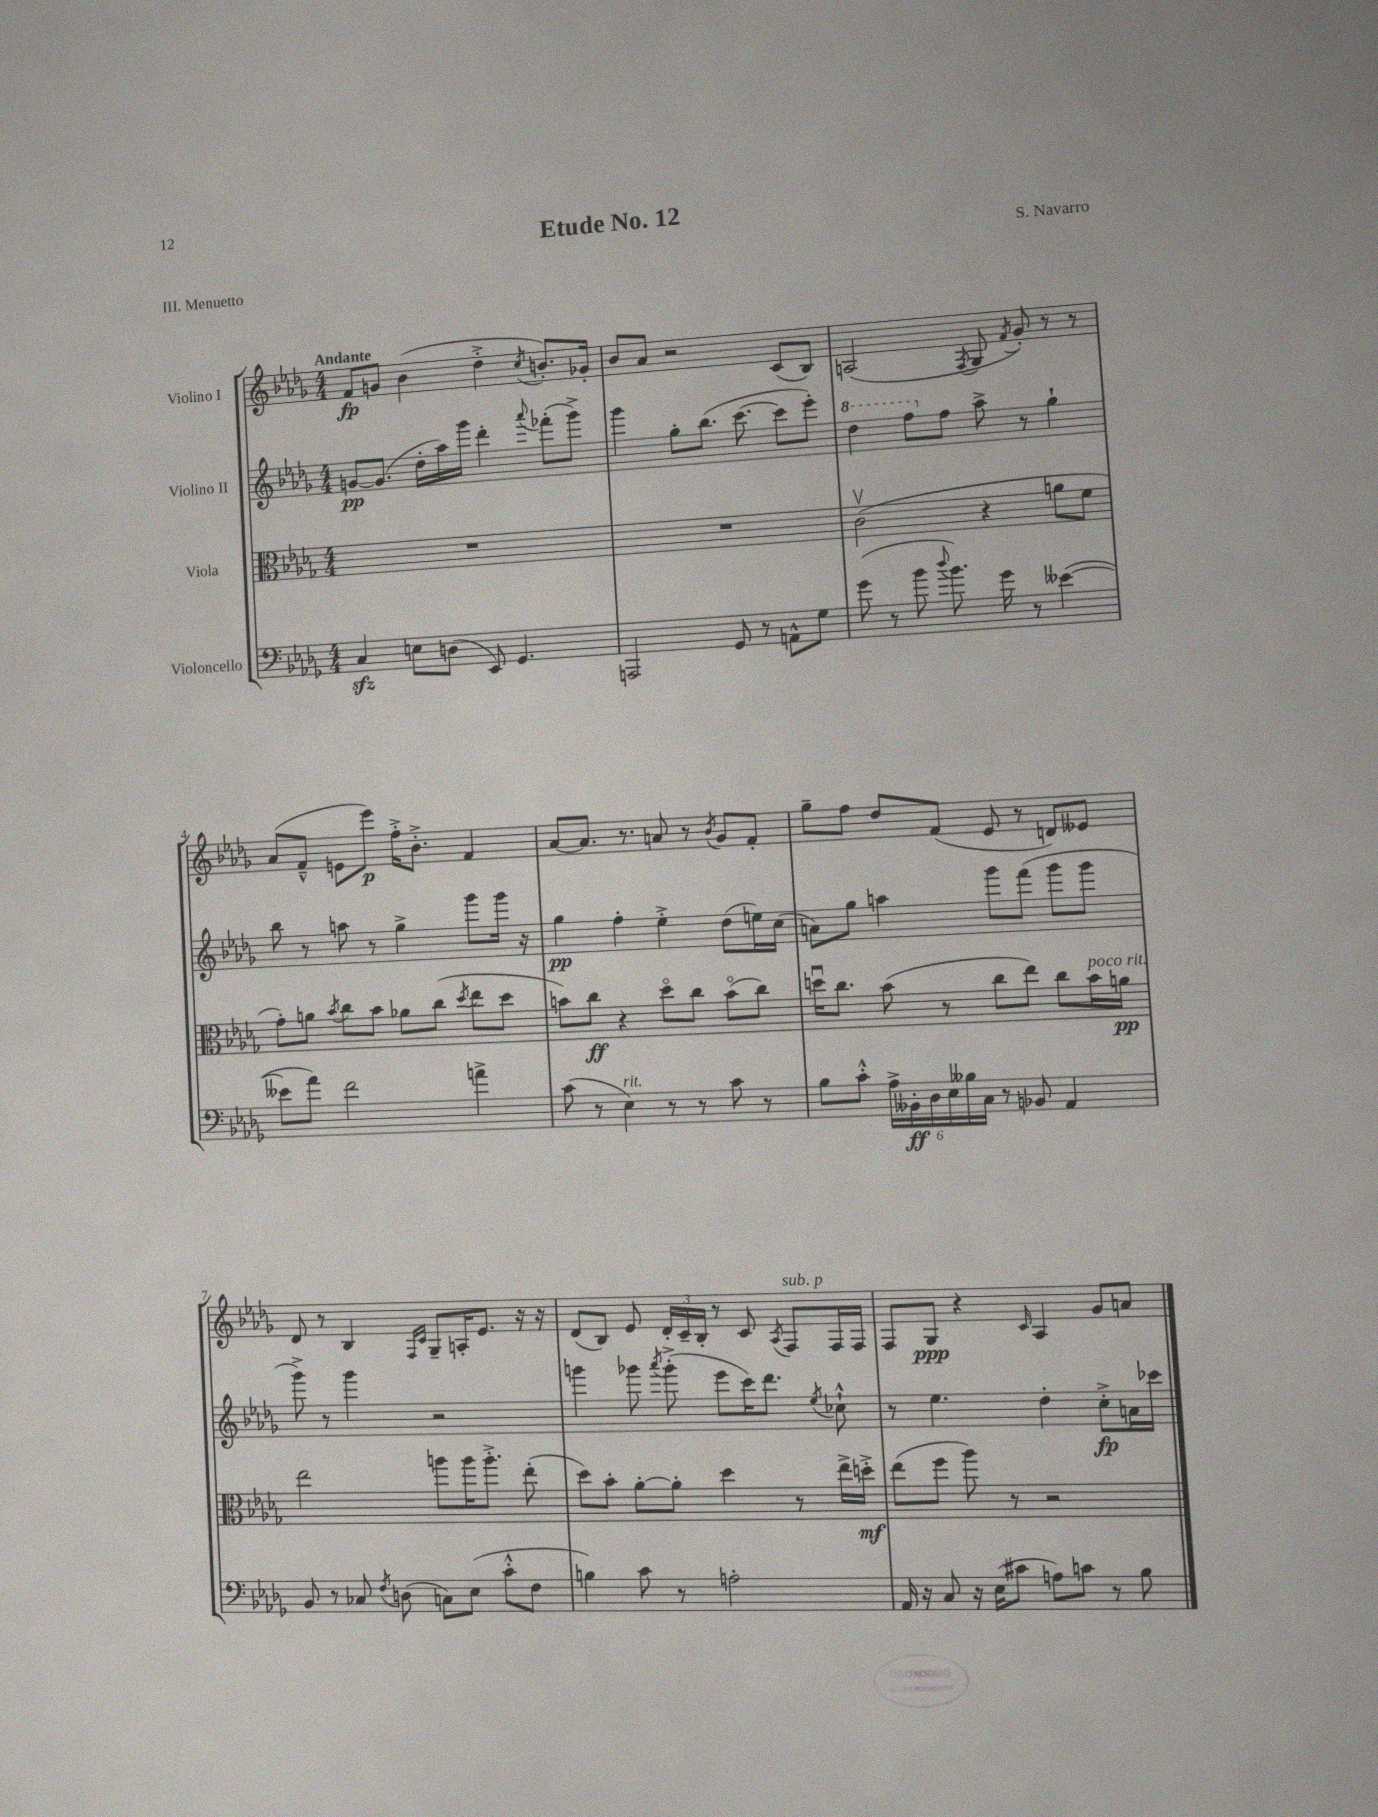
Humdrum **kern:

**kern	**dynam	**kern	**dynam	**kern	**dynam	**kern	**dynam
*part4	*part4	*part3	*part3	*part2	*part2	*part1	*part1
*staff4	*staff4	*staff3	*staff3	*staff2	*staff2	*staff1	*staff1
*I"Violoncello	*	*I"Viola	*	*I"Violino II	*	*I"Violino I	*
*clefF4	*	*clefC3	*	*clefG2	*	*clefG2	*
*k[b-e-a-d-g-]	*	*k[b-e-a-d-g-]	*	*k[b-e-a-d-g-]	*	*k[b-e-a-d-g-]	*
*M4/4	*	*M4/4	*	*M4/4	*	*M4/4	*
=1	=1	=1	=1	=1	=1	=1	=1
!	!	!	!	!	!	!LO:TX:a:B:t=Andante	!
4Czz/	.	1r	.	[8gn/L	pp	8f/L	fp
.	.	.	.	(8.g/J]	.	8gn/J	.
8En\L	.	.	.	.	.	(4b-\	.
.	.	.	.	16dd-'\LL	.	.	.
(8Dn\J	.	.	.	16aa-\)	.	.	.
.	.	.	.	16ggg-\JJ	.	.	.
8EE-/)	.	.	.	4ddd-'\	.	4dd-'^\	.
4.GG-/	.	.	.	.	.	.	.
.	.	.	.	8qqaaa-/	.	8qcc/	.
.	.	.	.	(8fff-X'\L	.	8.bn'/L)	.
.	.	.	.	8ggg-^\J)	.	.	.
.	.	.	.	.	.	16g-X'/Jk	.
=2	=2	=2	=2	=2	=2	=2	=2
2AAAn/	.	1r	.	4ggg-\	.	8b-/L	.
.	.	.	.	.	.	8a-/J	.
.	.	.	.	8gg-'\L	.	2r	.
.	.	.	.	(8.bb-\J	.	.	.
8GG-/	.	.	.	.	.	.	.
.	.	.	.	[8.ccc\	.	.	.
8r	.	.	.	.	.	.	.
8AAn^^\L	.	.	.	8ccc\L]	.	(8c/L	.
8G-\J	.	.	.	8eee-'\J)	.	8B-/J)	.
=3	=3	=3	=3	=3	=3	=3	=3
*	*	*	*	*8va	*	*	*
(8g-\	.	(2cv\	.	4ddd-\	.	(2An/	.
8r	.	.	.	.	.	.	.
8b-\	.	.	.	8fff\L	.	.	.
8qqdd-/	.	.	.	.	.	.	.
*	*	*	*	*X8va	*	*	*
8.b-\)	.	.	.	8ff\J	.	.	.
.	.	.	.	.	.	8qF/	.
.	.	4r	.	8aa-^\	.	8G-/	.
16g-\	.	.	.	.	.	.	.
.	.	.	.	.	.	8qf/	.
8r	.	.	.	8r	.	8g-'/)	.
([4e--X\	.	8an\L	.	4gg-`\	.	8r	.
.	.	8f\J	.	.	.	8r	.
!!LO:LB:g=z
=4	=4	=4	=4	=4	=4	=4	=4
8e--X\L]	.	8g-'\L)	.	8bb-\	.	(8a-/L	.
8a-\J)	.	8an\J	.	8r	.	8f~^^/J	.
.	.	8qb-/	.	.	.	.	.
2f\	.	8cc\L	.	8aan\	.	8en\L	.
.	.	8b-\J	.	8r	.	8eee-\J)	p
.	.	8a-X\L	.	4gg-^\	.	16ff'^\KL	.
.	.	.	.	.	.	8.b-'^\J	.
.	.	(8cc\J	.	.	.	.	.
.	.	8qdd-/	.	.	.	.	.
4an^\	.	8ee-\L	.	8ggg-\L	.	4f/	.
.	.	8dd-\J	.	16ggg-\Jk	.	.	.
.	.	.	.	16r	.	.	.
=5	=5	=5	=5	=5	=5	=5	=5
(8c\	.	8bn\L)	.	4gg-\	pp	[8a-/L	.
8r	.	8cc\J	ff	.	.	8.a-/J]	.
!LO:TX:a:i:t=rit.	!	!	!	!	!	!	!
4E-\)	.	4r	.	4ff'\	.	.	.
.	.	.	.	.	.	8.r	.
8r	.	8dd-\L	.	4ee-'^\	.	8an/	.
8r	.	8cc\J	.	.	.	8r	.
.	.	.	.	.	.	8qb-/	.
8c\	.	(8b\L	.	(8dd-\L	.	8g-/L	.
8r	.	8cc\J)	.	16een\L)	.	8f'/J	.
.	.	.	.	(16cc\JJ	.	.	.
=6	=6	=6	=6	=6	=6	=6	=6
8B-\L	.	16ddnu\KL	.	8an\L)	.	8gg-~\L	.
.	.	8.cc\J	.	.	.	.	.
8c'^^\J	.	.	.	8gg-\J	.	8ff\J	.
24A-^\LL	.	(8b-\	.	4aan\	.	8dd-/L	.
24BB--X'\	ff	.	.	.	.	.	.
24D-\	.	.	.	.	.	.	.
24E-\	.	8r	.	.	.	(8f/J	.
24B--X\	.	.	.	.	.	.	.
24C\JJ	.	.	.	.	.	.	.
8r	.	8cc\L	.	8ggg-\L	.	8e-/	.
8BB-X/	.	8ee-\J)	.	(8fff\J	.	8r	.
4AA-/	.	8cc\L	.	8ggg-\L	.	8dn/L)	.
!	!	!LO:TX:a:i:t=poco rit.	!	!	!	!	!
.	.	16b-\L	.	8ggg-\J	.	8e--X/J	.
.	.	16an\JJ	pp	.	.	.	.
!!LO:LB:g=z
=7	=7	=7	=7	=7	=7	=7	=7
8BB-/	.	2ee-\	.	8ggg-^\)	.	8d-/	.
8r	.	.	.	8r	.	8r	.
8C-X/	.	.	.	4ggg-\	.	4B-/	.
8qF/	.	.	.	.	.	.	.
(8Dn\	.	.	.	.	.	.	.
.	.	.	.	.	.	16qqF/LL	.
.	.	.	.	.	.	16qqc/JJ	.
8Cn\L)	.	8aan\L	.	2r	.	8G-~/L	.
(8E-\J	.	16aa\K	.	.	.	16An'/K	.
.	.	8.aa'^\J	.	.	.	8.e-/J	.
8c'^^\L	.	.	.	.	.	.	.
8F\J	.	(8ee-'\	.	.	.	16r	.
.	.	.	.	.	.	16r	.
=8	=8	=8	=8	=8	=8	=8	=8
4Bn\)	.	8dd-\L)	.	4gggn\	.	(8d-/L	.
.	.	8b-'\J	.	.	.	8B-/J)	.
8c\	.	[8a-'\L	.	8ggg-X\	.	8e-/	.
.	.	.	.	8qaaa-/	.	.	.
8r	.	8a-'\J]	.	(8ggg-'^\	.	24d-'/LL	.
.	.	.	.	.	.	24c~/	.
.	.	.	.	.	.	24B-'/JJ	.
2An'\	.	4dd-\	.	8eee-\L	.	8r	.
.	.	.	.	16ccc\K)	.	8c/	.
.	.	.	.	8.ddd-\J	.	.	.
.	.	.	.	.	.	8qA-/	.
!	!	!	!	!	!	!LO:TX:a:i:t=sub. p	!
.	.	8r	.	.	.	8F/L	.
.	.	.	.	8qee-/	.	.	.
.	.	16ee-^\LL	.	8cc-X`^^\	.	16F/L	.
.	.	16ddn'^\JJ	mf	.	.	16F/JJ	.
=9	=9	=9	=9	=9	=9	=9	=9
16AA-/	.	(8ee-\L	.	8r	.	8F/L	.
16r	.	.	.	.	.	.	.
8C/	.	8ff\J	.	4.ee-\	.	8G-/J	ppp
16r	.	8aa-\)	.	.	.	4r	.
(16E-\KL	.	.	.	.	.	.	.
8c#X\J	.	8r	.	.	.	.	.
.	.	.	.	.	.	16qqc/	.
8An\L)	.	2r	.	4dd-'\	.	4A-/	.
8cn\J	.	.	.	.	.	.	.
8r	.	.	.	8cc'^\L	fp	8g-/L	.
8B-\	.	.	.	16an\L	.	8an/J	.
.	.	.	.	16ccc-X\JJ	.	.	.
==	==	==	==	==	==	==	==
*-	*-	*-	*-	*-	*-	*-	*-
